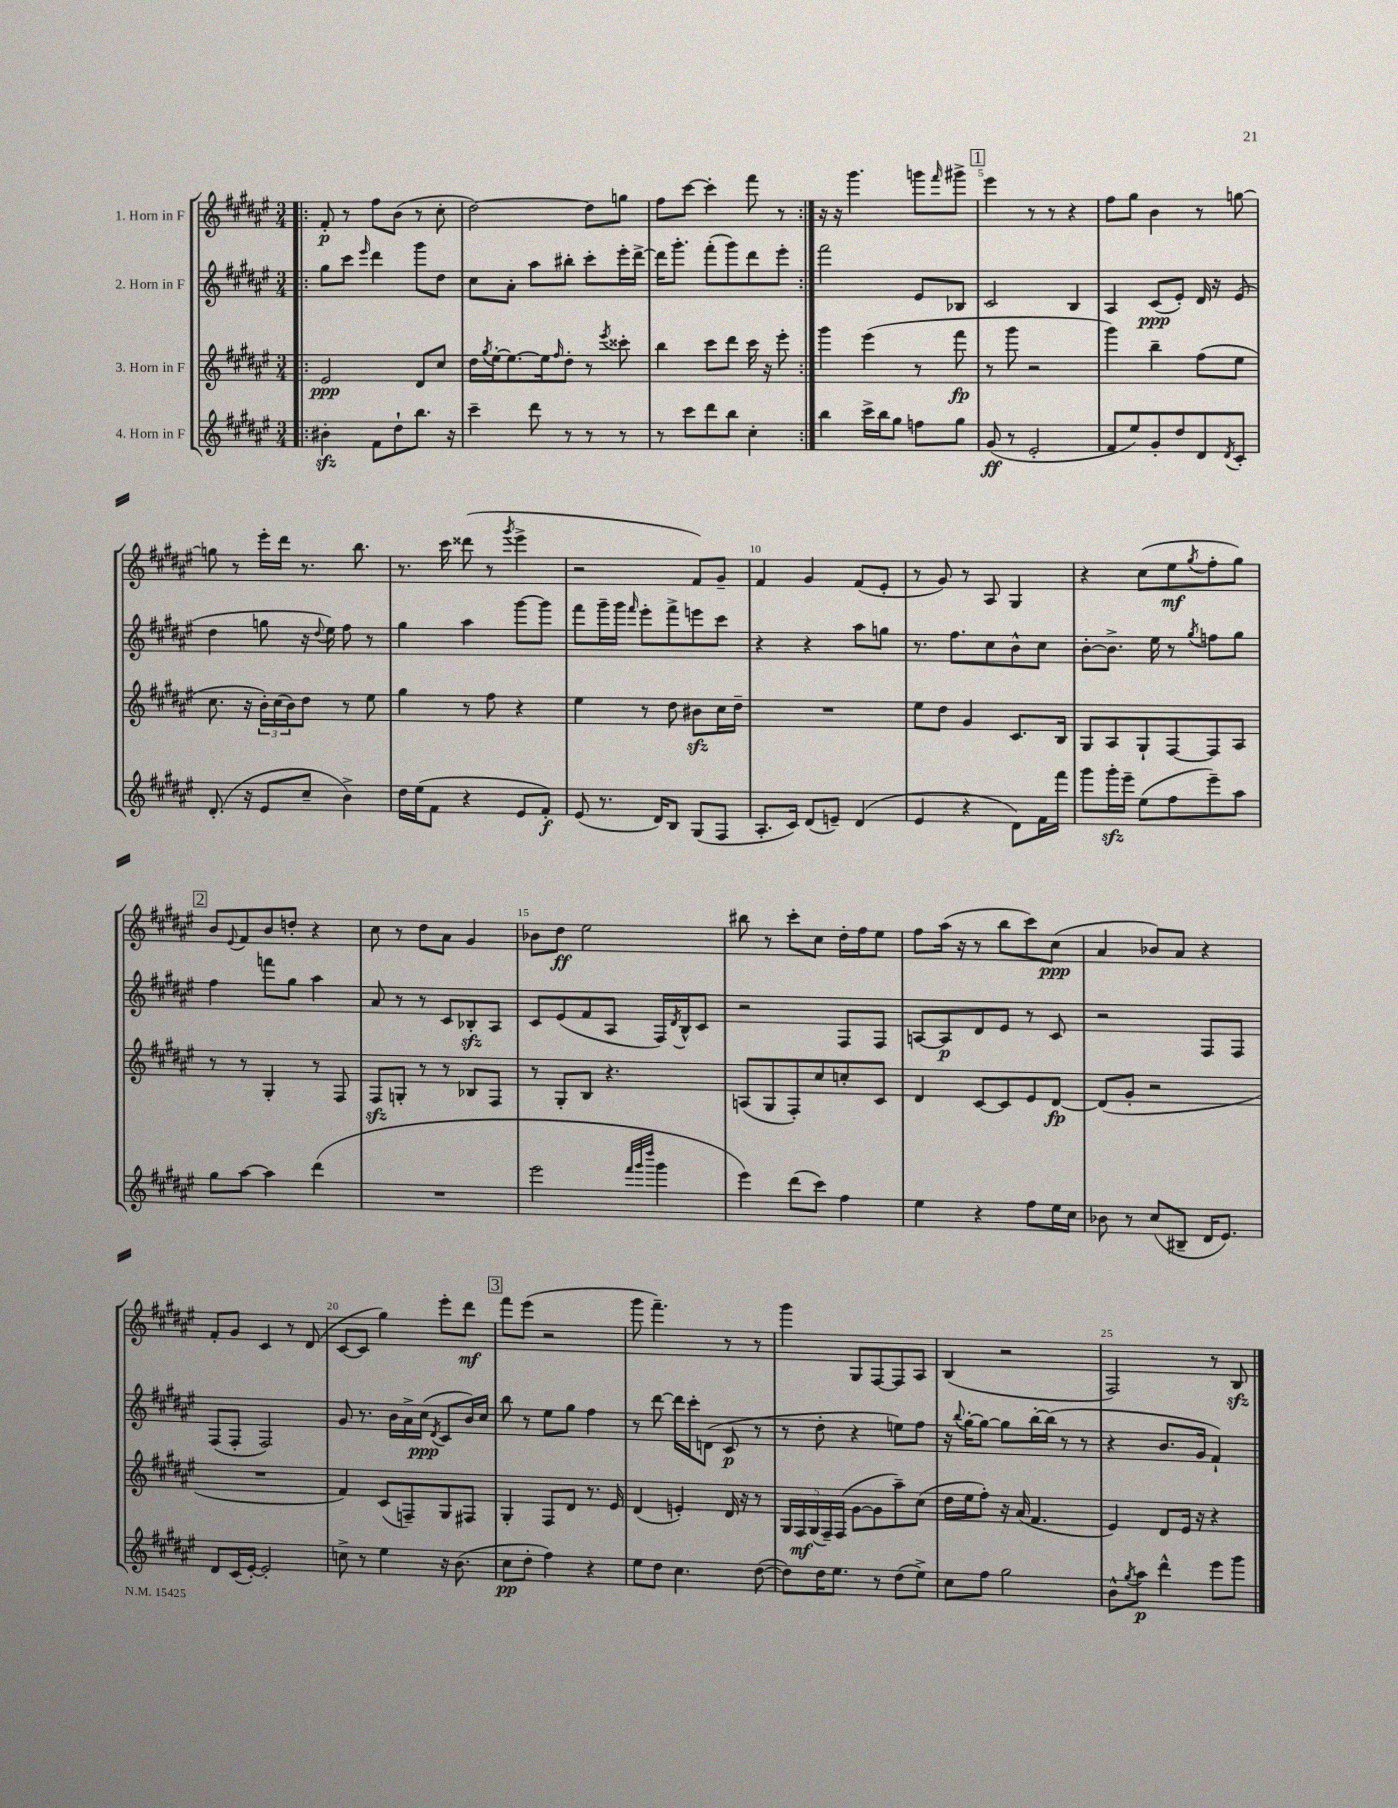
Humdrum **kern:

**kern	**kern	**kern	**kern
*staff4	*staff3	*staff2	*staff1
*clefG2	*clefG2	*clefG2	*clefG2
*k[f#c#g#d#a#e#]	*k[f#c#g#d#a#e#]	*k[f#c#g#d#a#e#]	*k[f#c#g#d#a#e#]
*M3/4	*M3/4	*M3/4	*M3/4
=!|:	=!|:	=!|:	=!|:
4b#'\	2e#/	8gg#\L	8f#'/
.	.	8ccc#\J	8r
.	.	16qqeee#/	.
8f#\L	.	4ddd#\	8ff#\L
8dd#`\	.	.	(8b\J
8.bb\J	8d#/L	8ggg#\L	8r
.	8cc#/J	8dd#\J	8cc#'\
16r	.	.	.
=	=	=	=
4ccc#~\	16dd#\LL	8cc#\L	[2dd#\)
.	8qgg#/	.	.
.	[16ee#'\J	.	.
.	8.ee#\_	8a#'\J	.
8ddd#\	.	8aa#\L	.
.	16ee#\]k	.	.
.	16qqff#/	.	.
8r	8dd#'\J	8bb#'\J	.
8r	8r	8ccc#'\L	8dd#\]L
.	8qeee#/	.	.
8r	8ccc##'\	16eee#'\L	8gg\J
.	.	[16ddd#^\JJ	.
=	=	=	=
8r	4bb\	16ddd#\]LK	8ff#\L
.	.	8.ggg#'\J	.
8ccc#\L	.	.	[8ccc#\J
8ddd#\	8ccc#\L	(8fff#'\L	4ccc#'\]
8bb\J	8ddd#\J	8ggg#\)	.
4cc#'\	16ccc#\	8ddd#\	8fff#\
.	16r	.	.
.	8eee#'\	8eee#'\J	8r
=:|!	=:|!	=:|!	=:|!
4bb\	4ggg#\	2fff#\	16r
.	.	.	16r
.	.	.	4.ggg#\
16ccc#^\LL	(4eee#\	.	.
16bb\J	.	.	.
8gg#\J	.	.	.
8ff\L	8r	8e#/L	8ggg\L
.	.	.	16qqfff#/
8gg#\J	8fff#\	8B-/J	8ggg#^\J
=	=	=	=
(8g#/	8r	2c#/	4eee#\
8r	8ggg#\	.	.
2e#'/	2r	.	8r
.	.	.	8r
.	.	4B/	4r
=	=	=	=
8f#/L	4ggg#\)	4A#/	8ff#\L
8ee#/)	.	.	8gg#\J
8g#'/	4bb~\	(8c#/L	4b\
8dd#/	.	8e#'/J)	.
8d#/	(8ff#\L	16d#/	8r
.	.	16r	.
8qd#/	.	.	.
8c#'/J	8ee#\J	(8e#/	[8gg\
=	=	=	=
(8.d#'/	8.cc#\	4dd#\	8gg\]
.	.	.	8r
16r	16r	.	.
8e#/L	24b'\LL)	8gg\	16eee#'\LL
.	(24cc#\	.	.
.	.	.	16ddd#\JJ
.	24b\J)	.	.
8cc#~/J	8dd#\J	16r	8.r
.	.	8qqdd#/	.
.	.	16ee#\)	.
4b^\)	8r	8ff#\	.
.	.	.	8.bb\
.	8ee#\	8r	.
=	=	=	=
16dd#\LL	4gg#\	4gg#\	8.r
(16ee#\J	.	.	.
8f#\J	.	.	.
.	.	.	16ccc#\
4r	8r	4aa#\	(8ddd##\
.	8ff#\	.	8r
.	.	.	8qggg#/
8e#/L	4r	[8ggg#\L	4eee#^\
8f#'/J)	.	8ggg#\]J	.
=	=	=	=
(8e#/	4ee#\	8fff#\L	2r
8.r	.	16ggg#~\L	.
.	.	16ggg#\JJ	.
.	.	16qqfff#/	.
.	8r	8eee#'\L	.
16d#/LK)	.	.	.
8B/J	8dd#\	8fff#^\	.
(8G#/L	8b#\L	8eee\	8f#/L)
8F#/J	16cc#\L	8ccc#\J	8g#~/J
.	16dd#~\JJ	.	.
=	=	=	=
8.A#'/L	2.r	4r	4f#/
16c#/Jk)	.	.	.
(8d#/L	.	4r	4g#/
8e~/J)	.	.	.
(4d#/	.	8aa#\L	(8f#/L
.	.	8gg\J	8e#'/J
=	=	=	=
4e#/	8ee#\L	8.r	8r
.	8dd#\J	.	8g#/)
.	.	8.ff#\L	.
4r	4g#/	.	8r
.	.	8cc#\	8A#/
8d#\L)	8.c#/L	8b^^\	4G#/
16f#\L	.	8cc#\J	.
16fff#\JJ	16B/Jk	.	.
=	=	=	=
8ggg#\L	8G#/L	[8b'\L	4r
16ggg#'\L	8A#/	8.b^\]J	.
16eee#~\JJ	.	.	.
(8ee#\L	8G#`/	.	(8cc#\L
.	.	16ee#\	.
8ff#\	[8F#/	8r	8ee#\
.	.	8qgg#/	8qgg#/
8eee#~\)	8F#/]	8ff\L	8ff#'\
8aa#\J	8A#/J	8gg#\J	8gg#\J)
=	=	=	=
8gg#\L	8r	4ff#\	8b/L
.	.	.	8qqe#/
[8aa#\J	8r	.	8f#/
4aa#\]	4G#'/	8fff\L	8b/
.	.	8gg#\J	8dd'/J
(4ddd#\	8r	4aa#\	4r
.	8F#/	.	.
=	=	=	=
2.r	8F#/L	8a#/	8cc#\
.	8G'/J	8r	8r
.	8r	8r	8dd#\L
.	8r	8c#/L	8a#\J
.	8B-/L	8B-'/	4g#/
.	8F#/J	8A#/J	.
=	=	=	=
2eee#\	8r	8c#/L	8b-\L
.	8G#'/L	(8e#/	8dd#\J
.	8B/J	8f#/	2ee#\
.	4.r	8A#/J	.
32qqfff#/LLL	.	.	.
32qqggg#/	.	.	.
32qqdddd#/JJJ	.	.	.
4ggg#\	.	16F#/LL)	.
.	.	8qd#/	.
.	.	16B^^/J	.
.	.	8c#/J	.
=	=	=	=
4eee#\)	(8A/L	2r	8bb#\
.	8G#/	.	8r
(8ddd#\L	8F#'/)	.	8ccc#'\L
8ccc#\J)	8cc#/	.	8cc#\J
4ff#\	8cc'/	8F#/L	16dd#'\LL
.	.	.	16ff#\J
.	8c#/J	8F#/J	8ee#\J
=	=	=	=
4ee#\	4d#/	[8A/L	8ff#\L
.	.	8A/]	(16aa#\Jk
.	.	.	16r
4r	[8c#/L	8d#/	8r
.	8c#/]	8e#/J	8bb\L
8ff#\L	8e#/	8r	8ccc#\)
16ee#\L	[8d#/J	8c#/	(8cc#\J
16cc#\JJ	.	.	.
=	=	=	=
8b-\	(8d#/]L	2r	4a#/
8r	8g#'/J	.	.
(8cc#/L	2r	.	8b-/L)
8B#~/J	.	.	8a#/J
16d#/LK	.	8F#/L	4r
8.e#/J)	.	.	.
.	.	8F#/J	.
=	=	=	=
8d#/L	2.r	(8F#/L	8f#'/L
(16c#/L	.	8F#'/J	8g#/J
[16e#'/JJ)	.	.	.
2e#'/]	.	2F#/)	4c#/
.	.	.	8r
.	.	.	(8d#/
=	=	=	=
8cc^\	4f#/)	8g#/	[8c#/L
8r	.	8.r	8c#/]J
4ee#\	(8c#/L	.	4gg#\)
.	.	16b\LL	.
.	8F~/)	16a#^\	.
.	.	(16cc#\JJ	.
.	.	8qd#/	.
16r	8G#/	8c#/L	8eee#'\L
(8.b\	.	.	.
.	8F#/J	16b/L)	8ddd#\J
.	.	16cc#/JJ	.
=	=	=	=
8cc#\L	4G#'/	8bb\	8fff#\L
8dd#'\J	.	8r	(8eee#\J
4ff#\)	8F#/L	8ee#\L	2r
.	8d#/J	8gg#\J	.
4r	8.r	4ff#\	.
.	16e#/	.	.
=	=	=	=
8ee#\L	(4d#/	8r	8ggg#\
8dd#\J	.	[8ddd#\	4.fff#~\)
4.cc#\	4e'/)	16ddd#\]LL	.
.	.	16ccc#'\J	.
.	.	(8d\J	.
.	16d#/	8c#/	8r
.	16r	.	.
([8dd#\	8r	8r	8r
=	=	=	=
8dd#\]L)	20G#/LL	8r	4ggg#\
.	20F#/	.	.
.	(20G#/	.	.
16dd#\K	.	8dd#'\	.
.	20F#~/)	.	.
8.ee#\J	.	.	.
.	(20F#/JJ	.	.
.	[8g#\L	4r	8G#/L
8r	8g#\]	.	[8F#/
(8dd#\L	8aa#~\)	8ee\L)	8F#/]
8ee#^\J)	(8cc#\J	8ff#\J	8A#/J
=	=	=	=
8cc#\L	16dd#\LL	16r	(4B/
.	.	8qqbb/	.
.	16ee#\J	[16gg#'\LK	.
8ff#\J	8ff#'\J)	8gg#\_J	.
2gg#\	16r	8gg#\]L	2r
.	(16a#/	.	.
.	4.f#/	[16bb'\L	.
.	.	(16bb\]JJ	.
.	.	8r	.
.	.	8r	.
=	=	=	=
8b^^\L	4e#/)	4r	2F#/)
8qgg#/	.	.	.
8aa#\J	.	.	.
4ddd#^^\	8d#/L	8.b/L	.
.	16e#/Jk	.	.
.	16r	16g#/Jk	.
8eee#\L	4r	4f#`/)	8r
8ggg#\J	.	.	8B/
==	==	==	==
*-	*-	*-	*-
